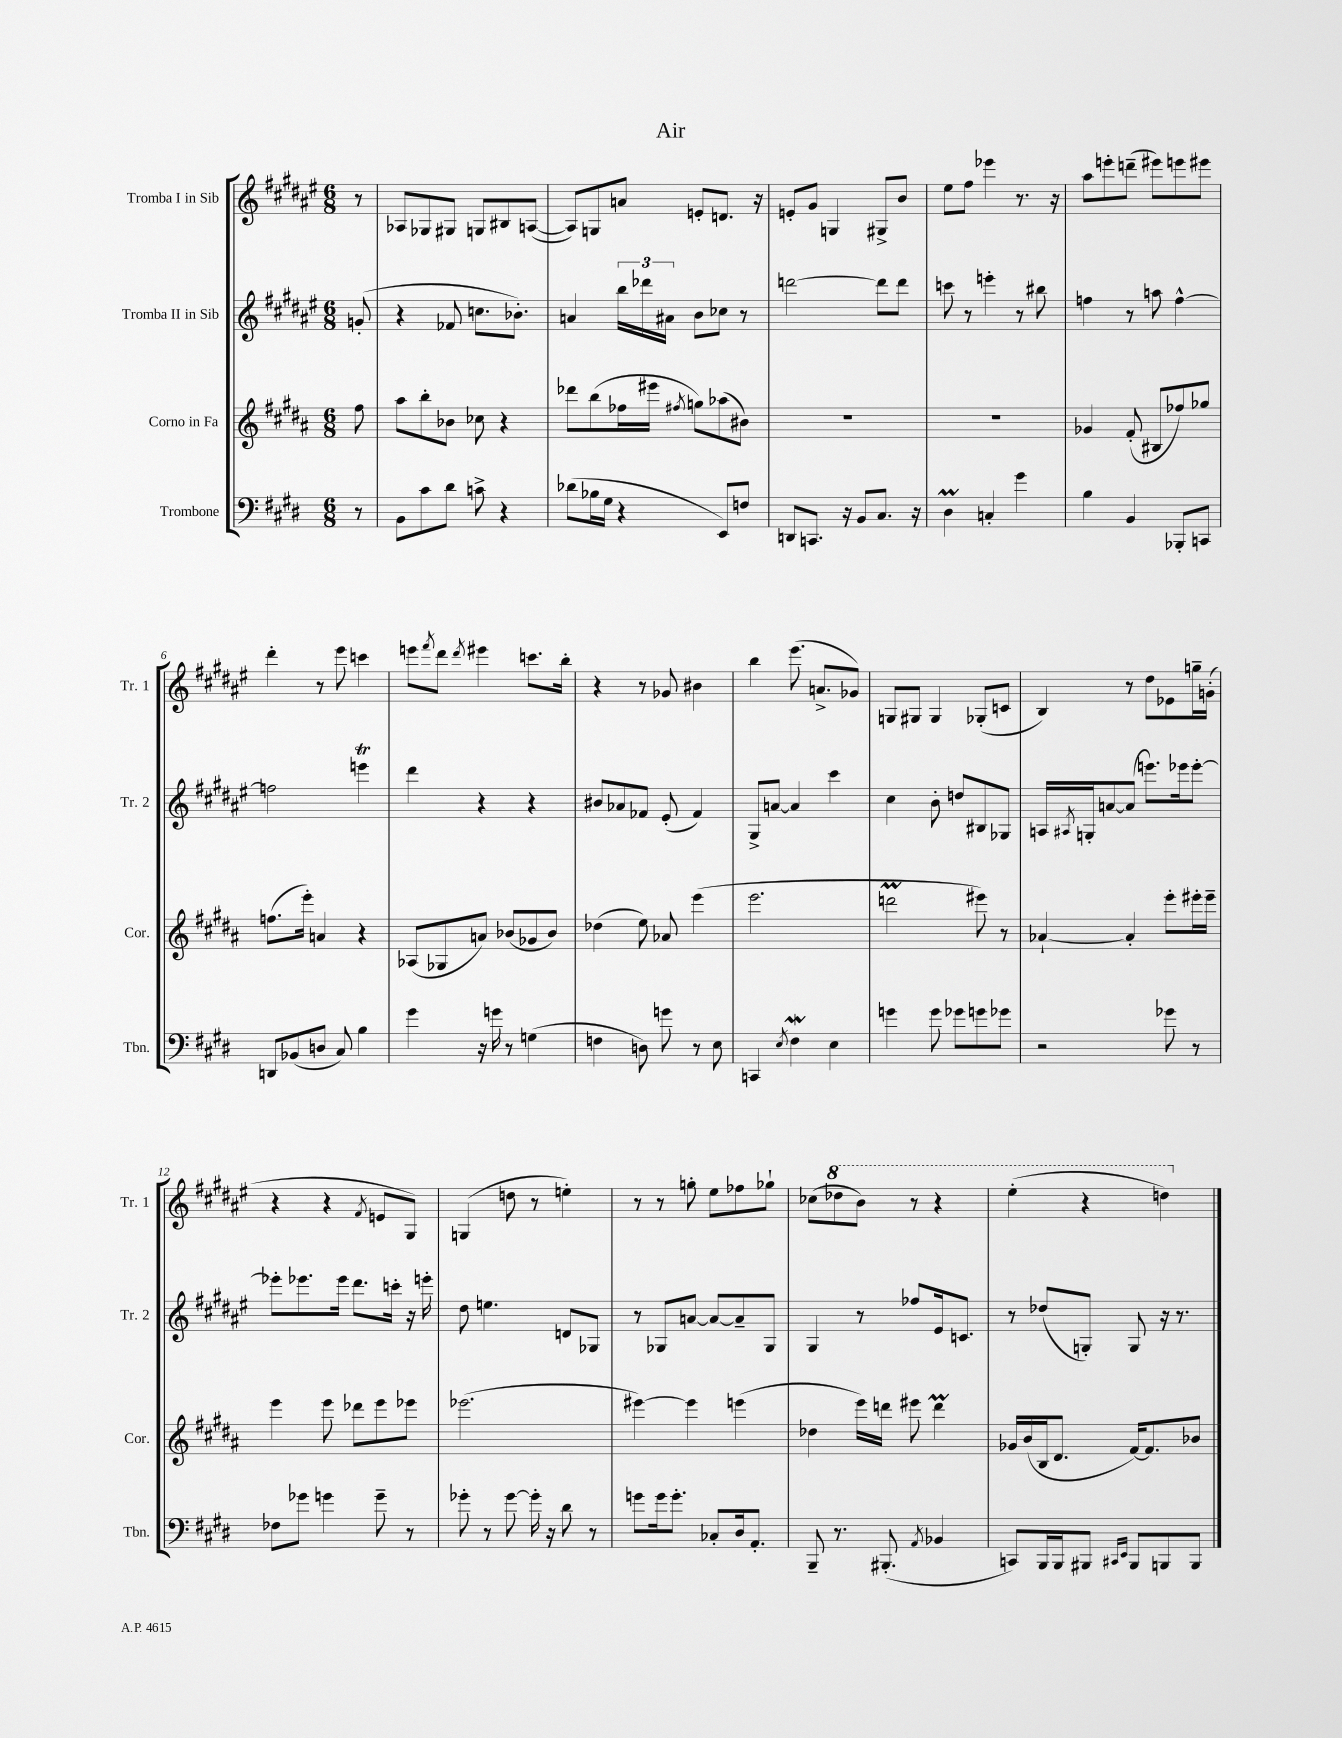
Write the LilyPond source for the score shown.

\header { title = "Air" }
<<
\new StaffGroup <<
\new Staff = "s0" \with { instrumentName = "Tromba I in Sib" shortInstrumentName = "Tr. 1" } {
    \clef treble \key fis \major \numericTimeSignature \time 6/8 \partial 8
    r8 |
    aes8 ges8 gis8 g8 bis8 a8~( |
    a8) g8 a'8 e'8-. d'8. r16 |
    e'8-. gis'8 g4 gis8-> b'8 |
    eis''8 fis''8 ees'''4 r8. r16 |
    ais''8 e'''8-. d'''8--( eis'''8) e'''8 eis'''8 |
    dis'''4-. r8 eis'''8 c'''4 |
    e'''8 \acciaccatura { fis'''8 } dis'''8 \acciaccatura { dis'''8 } eis'''4 c'''8. b''16-. |
    r4 r8 ges'8 bis'4 |
    b''4 eis'''8.( a'8.-> ges'8) |
    g8 gis8 gis4 ges8-.( c'8 |
    b4) r8 dis''8 ees'8 g''16-- g'16-.( |
    r4 r4 \acciaccatura { fis'8 } e'8 gis8) |
    g4( d''8 r8 e''4-.) |
    r8 r8 g''8-. eis''8 fes''8 ges''8-! |
    ces''8( \ottava #1 des'''8 b''8) r8 r4 |
    eis'''4-.( r4 d'''4) \ottava #0 \bar "|." |
}
\new Staff = "s1" \with { instrumentName = "Tromba II in Sib" shortInstrumentName = "Tr. 2" } {
    \clef treble \key fis \major \numericTimeSignature \time 6/8 \partial 8
    g'8-.( |
    r4 fes'8 c''8. bes'8.-.) |
    a'4 \tuplet 3/2 { b''16 des'''16 ais'16 } b'8 ces''8 r8 |
    d'''2~ d'''8 d'''8 |
    c'''8 r8 e'''4-. r8 bis''8 |
    f''4 r8 a''8 f''4~-^ |
    f''2 e'''4\trill |
    dis'''4 r4 r4 |
    bis'8 aes'8 fes'8 eis'8-.( fes'4) |
    gis8-> a'8~ a'4 cis'''4 |
    cis''4 b'8-. d''8 bis8 ges8 |
    a16 \acciaccatura { ais8 } g16-. a'8~ a'8( e'''8.) ees'''16 ees'''8~-. |
    ees'''8-. ees'''8. ees'''16 dis'''8. c'''16-. r16 e'''16-. |
    dis''8 e''4. d'8 ges8 |
    r8 ges8 a'8~ a'8~ a'8-- ges8 |
    gis4 r8 fes''8 eis'16 c'8. |
    r8 des''8( g8-.) g8 r16 r8. \bar "|." |
}
\new Staff = "s2" \with { instrumentName = "Corno in Fa" shortInstrumentName = "Cor." } {
    \clef treble \key b \major \numericTimeSignature \time 6/8 \partial 8
    fis''8 |
    ais''8 b''8-. bes'8 ces''8 r4 |
    des'''8 b''8( fes''16 eis'''16 \acciaccatura { fis''8 } g''8) aes''8( bis'8) |
    R2. |
    R2. |
    ges'4 fis'8-.( bis8 fes''8) ges''8 |
    f''8.( e'''16-.) a'4 r4 |
    aes8( ges8 a'8) bes'8( ges'8 bes'8) |
    des''4( e''8) aes'8 e'''4( |
    e'''2. |
    d'''2\prall eis'''8) r8 |
    aes'4~-! aes'4-. e'''8-. eis'''16-. eis'''16-- |
    e'''4 e'''8 des'''8 e'''8 ees'''8 |
    ees'''2.( |
    eis'''4~) eis'''4 e'''4( |
    des''4 e'''16) d'''16 eis'''8 d'''4\prall |
    ges'16 b'16( b16 dis'8. fis'16~) fis'8. bes'8 \bar "|." |
}
\new Staff = "s3" \with { instrumentName = "Trombone" shortInstrumentName = "Tbn." } {
    \clef bass \key e \major \numericTimeSignature \time 6/8 \partial 8
    r8 |
    b,8 cis'8 dis'8 c'8-> r4 |
    des'8( bes16 gis16 r4 e,8) f8 |
    d,8 c,8. r16 b,8 cis8. r16 |
    dis4\prall c4-. gis'4 |
    b4 b,4 bes,,8-. c,8 |
    d,8 bes,8( d8 cis8) b4 |
    gis'4 r16 g'16 r8 g4( |
    f4 d8) g'8 r8 e8 |
    c,4 \acciaccatura { e8 } fis4\mordent e4 |
    g'4 g'8 ges'8 g'8 ges'8 |
    r2 ges'8 r8 |
    fes8 ges'8 g'4 g'8-- r8 |
    ges'8-. r8 ges'8~ ges'16-. r16 dis'8 r8 |
    g'8 g'16 g'8.-. ces8-. dis16 a,8.-. |
    b,,8-- r8. bis,,8.-.( \acciaccatura { a,8 } bes,4 |
    c,8) b,,16 b,,16 bis,,8 \grace { cis,16 e,16 } bis,,8 b,,8 b,,8 \bar "|." |
}
>>
>>
